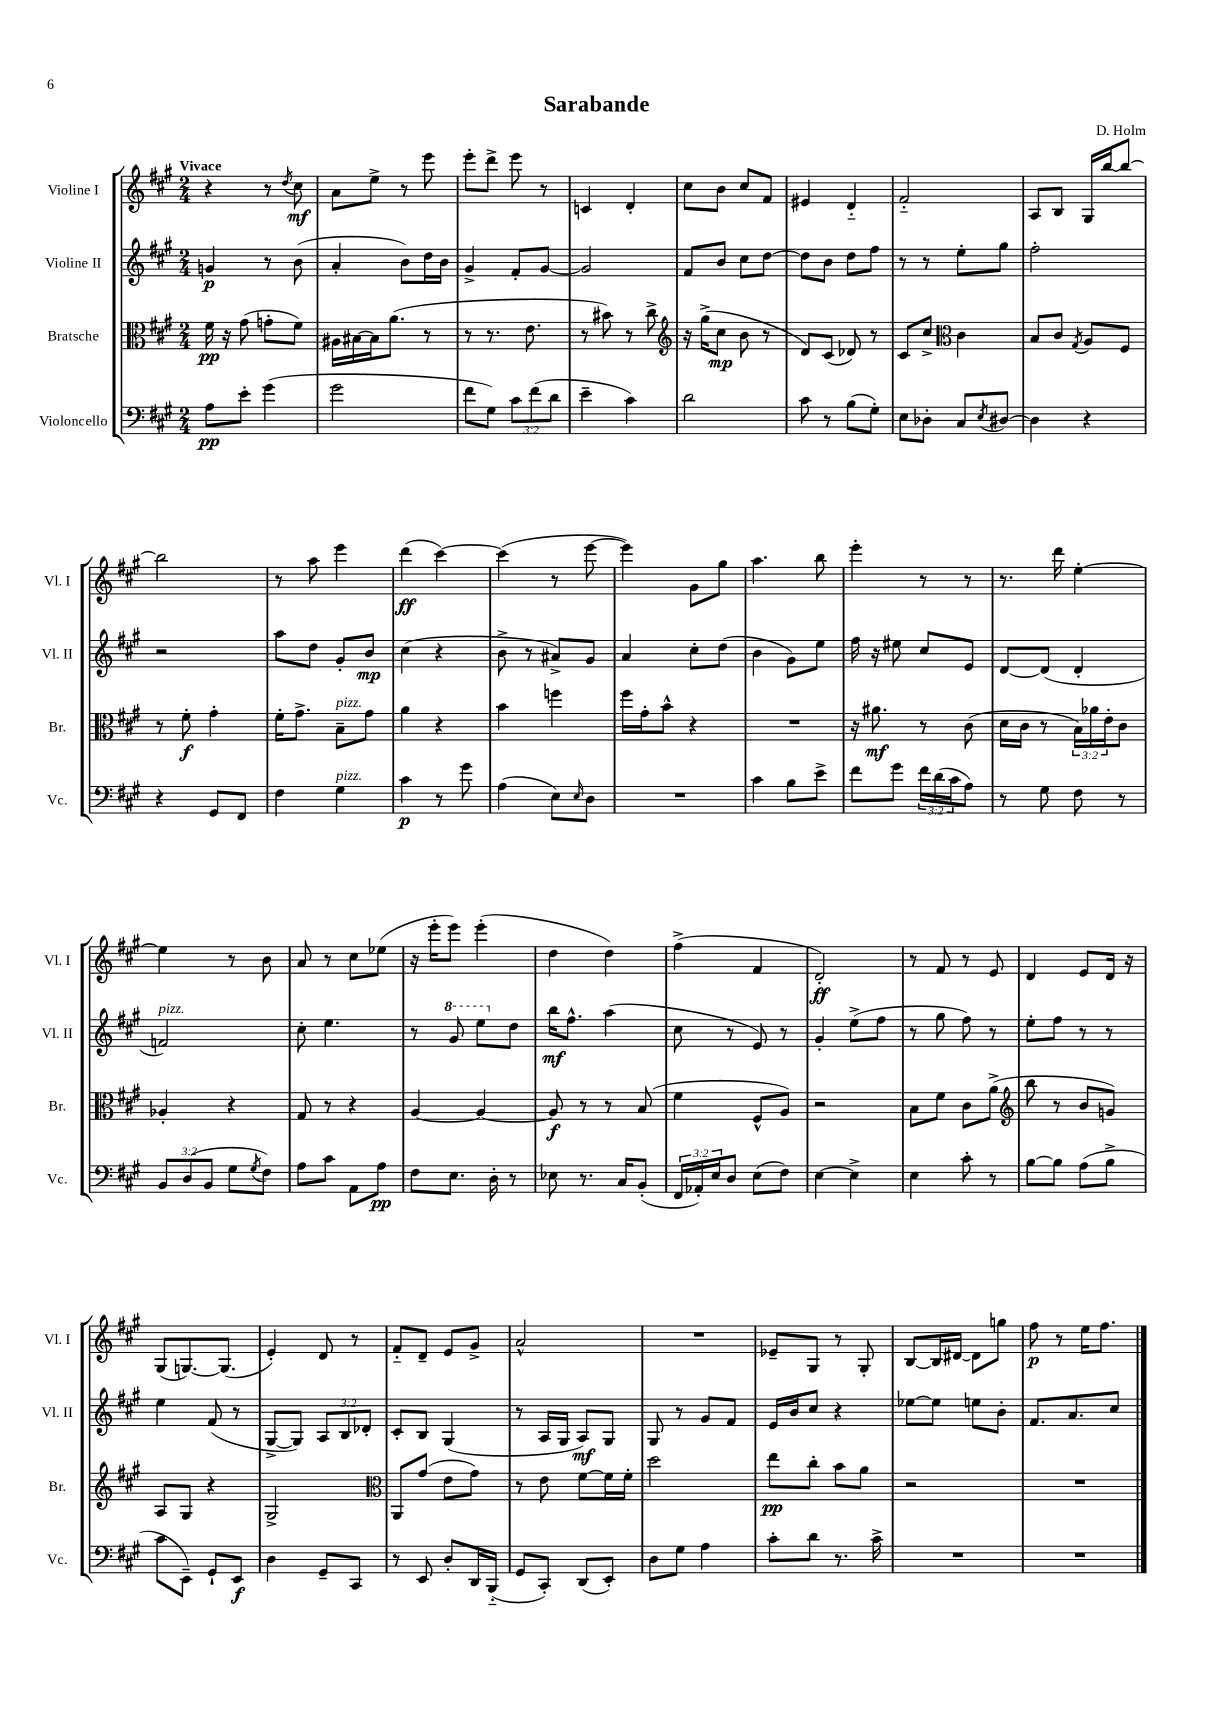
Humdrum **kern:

**kern	**dynam	**kern	**dynam	**kern	**dynam	**kern	**dynam
*part4	*part4	*part3	*part3	*part2	*part2	*part1	*part1
*staff4	*staff4	*staff3	*staff3	*staff2	*staff2	*staff1	*staff1
*I"Violoncello	*	*I"Bratsche	*	*I"Violine II	*	*I"Violine I	*
*I'Vc.	*	*I'Br.	*	*I'Vl. II	*	*I'Vl. I	*
*clefF4	*	*clefC3	*	*clefG2	*	*clefG2	*
*k[f#c#g#]	*	*k[f#c#g#]	*	*k[f#c#g#]	*	*k[f#c#g#]	*
*M2/4	*	*M2/4	*	*M2/4	*	*M2/4	*
=1	=1	=1	=1	=1	=1	=1	=1
!	!	!	!	!	!	!LO:TX:a:B:t=Vivace	!
8A\L	pp	16f#\	pp	4gn/	p	4r	.
.	.	16r	.	.	.	.	.
8e'\J	.	(8g#\	.	.	.	.	.
(4g#\	.	8gn'\L	.	8r	.	8r	.
.	.	.	.	.	.	8qdd/	.
.	.	8f#\J)	.	(8b\	.	8cc#\	mf
=2	=2	=2	=2	=2	=2	=2	=2
2g#\	.	16A#X\LL	.	4a'/	.	8a\L	.
.	.	[16B#X\	.	.	.	.	.
.	.	16B#\J]	.	.	.	8ee^\J	.
.	.	(8.a\J	.	.	.	.	.
.	.	.	.	8b\L)	.	8r	.
.	.	8r	.	16dd\L	.	8eee\	.
.	.	.	.	16b\JJ	.	.	.
=3	=3	=3	=3	=3	=3	=3	=3
8f#\L	.	8r	.	4g#^/	.	8eee'\L	.
8G#\J)	.	8.r	.	.	.	8ddd^\J	.
12c#\L	.	.	.	8f#'/L	.	8eee\	.
.	.	8.e\	.	.	.	.	.
(12f#\	.	.	.	.	.	.	.
.	.	.	.	[8g#/J	.	8r	.
12d\J	.	.	.	.	.	.	.
=4	=4	=4	=4	=4	=4	=4	=4
4e~\	.	8r	.	2g#/]	.	4cn/	.
.	.	8b#X\)	.	.	.	.	.
4c#\)	.	8r	.	.	.	4d'/	.
.	.	8cc#^\	.	.	.	.	.
=5	=5	=5	=5	=5	=5	=5	=5
*	*	*clefG2	*	*	*	*	*
2d\	.	16r	.	8f#/L	.	8cc#\L	.
.	.	(16gg#^\KL	.	.	.	.	.
.	.	8cc#\J	mp	8b/J	.	8b\J	.
.	.	8b\	.	8cc#\L	.	8cc#/L	.
.	.	8r	.	[8dd\J	.	8f#/J	.
=6	=6	=6	=6	=6	=6	=6	=6
8c#\	.	8d/L)	.	8dd\L]	.	4e#X/	.
8r	.	(8c#/J	.	8b\J	.	.	.
(8B\L	.	8d-X/)	.	8dd\L	.	4d/	.
8G#'\J)	.	8r	.	8ff#\J	.	.	.
=7	=7	=7	=7	=7	=7	=7	=7
8E\L	.	8c#/L	.	8r	.	2f#/	.
8D-X'\J	.	8cc#^/J	.	8r	.	.	.
*	*	*clefC3	*	*	*	*	*
8C#/L	.	4c#\	.	8ee'\L	.	.	.
8qE/	.	.	.	.	.	.	.
[8D#X/J	.	.	.	8gg#\J	.	.	.
=8	=8	=8	=8	=8	=8	=8	=8
4D#\]	.	8B/L	.	2ff#'\	.	8A/L	.
.	.	8c#/J	.	.	.	8B/J	.
.	.	8qG#/	.	.	.	.	.
4r	.	8A/L	.	.	.	16G#/LL	.
.	.	.	.	.	.	[16bb/J	.
.	.	8F#/J	.	.	.	8bb/J_	.
!!LO:LB:g=z
=9	=9	=9	=9	=9	=9	=9	=9
4r	.	8r	.	2r	.	2bb\]	.
.	.	8f#'\	f	.	.	.	.
8GG#/L	.	4g#'\	.	.	.	.	.
8FF#/J	.	.	.	.	.	.	.
=10	=10	=10	=10	=10	=10	=10	=10
4F#\	.	16f#'\KL	.	8aa\L	.	8r	.
.	.	8.g#^\J	.	.	.	.	.
.	.	.	.	8dd\J	.	8aa\	.
!	!	!LO:TX:a:i:t=pizz.	!	!	!	!	!
!LO:TX:a:i:t=pizz.	!	!	!	!	!	!	!
4G#\	.	8B~\L	.	8g#'/L	.	4eee\	.
.	.	8g#\J	.	8b/J	mp	.	.
=11	=11	=11	=11	=11	=11	=11	=11
4c#\	p	4a\	.	(4cc#\	.	(4ddd\	ff
8r	.	4r	.	4r	.	[4ccc#\)	.
8g#\	.	.	.	.	.	.	.
=12	=12	=12	=12	=12	=12	=12	=12
(4A\	.	4b\	.	8b^\	.	(4ccc#\]	.
.	.	.	.	8r	.	.	.
8E\L)	.	4ffn\	.	8a#X^/L)	.	8r	.
16qqE/	.	.	.	.	.	.	.
8D\J	.	.	.	8g#/J	.	[8eee\	.
=13	=13	=13	=13	=13	=13	=13	=13
2r	.	16ff#\LL	.	4a/	.	4eee\])	.
.	.	16g#'\J	.	.	.	.	.
.	.	8b^^\J	.	.	.	.	.
.	.	4r	.	8cc#'\L	.	8g#\L	.
.	.	.	.	(8dd\J	.	8gg#\J	.
=14	=14	=14	=14	=14	=14	=14	=14
4c#\	.	2r	.	4b\	.	4.aa\	.
8B\L	.	.	.	8g#\L)	.	.	.
8e^\J	.	.	.	8ee\J	.	8bb\	.
=15	=15	=15	=15	=15	=15	=15	=15
8f#\L	.	16r	.	16ff#\	.	4eee'\	.
.	.	8.a#X\	mf	16r	.	.	.
8g#\J	.	.	.	8ee#X\	.	.	.
24f#\LL	.	8r	.	8cc#/L	.	8r	.
(24d\	.	.	.	.	.	.	.
24c#\J	.	.	.	.	.	.	.
8A\J)	.	(8c#\	.	8e/J	.	8r	.
=16	=16	=16	=16	=16	=16	=16	=16
8r	.	16d\LL	.	[8d/L	.	8.r	.
.	.	16c#\JJ	.	.	.	.	.
8G#\	.	8r	.	(8d/J]	.	.	.
.	.	.	.	.	.	16ddd\	.
8F#\	.	24B\LL)	.	4d'/	.	[4ee'\	.
.	.	24a-X\	.	.	.	.	.
.	.	24e'\J	.	.	.	.	.
8r	.	8c#\J	.	.	.	.	.
!!LO:LB:g=z
=17	=17	=17	=17	=17	=17	=17	=17
!	!	!	!	!LO:TX:a:i:t=pizz.	!	!	!
12BB/L	.	4A-X'/	.	2fn/)	.	4ee\]	.
(12D/	.	.	.	.	.	.	.
12BB/J	.	.	.	.	.	.	.
8G#\L	.	4r	.	.	.	8r	.
8qG#/	.	.	.	.	.	.	.
8F#\J)	.	.	.	.	.	8b\	.
=18	=18	=18	=18	=18	=18	=18	=18
8A\L	.	8G#/	.	8cc#'\	.	8a/	.
8c#\J	.	8r	.	4.ee\	.	8r	.
8AA\L	.	4r	.	.	.	8cc#\L	.
8A\J	pp	.	.	.	.	(8ee-X\J	.
=19	=19	=19	=19	=19	=19	=19	=19
8F#\L	.	[4A/	.	8r	.	16r	.
.	.	.	.	.	.	16eee'\KL	.
*	*	*	*	*8va	*	*	*
8.E\J	.	.	.	8gg#/	.	8eee\J)	.
.	.	4A/_	.	8eee\L	.	(4eee'\	.
16D'\	.	.	.	.	.	.	.
*	*	*	*	*X8va	*	*	*
8r	.	.	.	8dd\J	.	.	.
=20	=20	=20	=20	=20	=20	=20	=20
8E-X\	.	8A/]	f	16bb\KL	mf	4dd\	.
.	.	.	.	8.ff#^^\J	.	.	.
8.r	.	8r	.	.	.	.	.
.	.	8r	.	(4aa\	.	4dd\)	.
16C#/KL	.	.	.	.	.	.	.
(8BB'/J	.	(8B/	.	.	.	.	.
=21	=21	=21	=21	=21	=21	=21	=21
24FF#/LL	.	4f#\	.	8cc#\	.	(4ff#^\	.
24AA-X'/)	.	.	.	.	.	.	.
24E/J	.	.	.	.	.	.	.
8D/J	.	.	.	8r	.	.	.
(8E\L	.	8F#^^/L	.	8e/)	.	4f#/	.
8F#\J)	.	8A/J)	.	8r	.	.	.
=22	=22	=22	=22	=22	=22	=22	=22
[4E\	.	2r	.	4g#'/	.	2d'/)	ff
4E^\]	.	.	.	(8ee^\L	.	.	.
.	.	.	.	8ff#\J	.	.	.
=23	=23	=23	=23	=23	=23	=23	=23
4E\	.	8B\L	.	8r	.	8r	.
.	.	8f#\J	.	8gg#\	.	8f#/	.
8c#'\	.	8c#\L	.	8ff#\)	.	8r	.
8r	.	(8a^\J	.	8r	.	8e/	.
=24	=24	=24	=24	=24	=24	=24	=24
*	*	*clefG2	*	*	*	*	*
[8B\L	.	8bb\	.	8ee'\L	.	4d/	.
8B\J]	.	8r	.	8ff#\J	.	.	.
(8A\L	.	8b/L	.	8r	.	8e/L	.
8B^\J	.	8gn/J)	.	8r	.	16d/Jk	.
.	.	.	.	.	.	16r	.
!!LO:LB:g=z
=25	=25	=25	=25	=25	=25	=25	=25
8c#\L	.	8A/L	.	4ee\	.	(8G#/L	.
8EE~\J)	.	8G#/J	.	.	.	[8.Gn/)	.
8GG#`/L	.	4r	.	(8f#/	.	.	.
.	.	.	.	.	.	(8.G/J]	.
8EE/J	f	.	.	8r	.	.	.
=26	=26	=26	=26	=26	=26	=26	=26
4D\	.	2G#^/	.	[8G#^/L	.	4e'/)	.
.	.	.	.	8G#/J])	.	.	.
8GG#~/L	.	.	.	12A/L	.	8d/	.
.	.	.	.	12B/	.	.	.
8CC#/J	.	.	.	.	.	8r	.
.	.	.	.	12d-X'/J	.	.	.
=27	=27	=27	=27	=27	=27	=27	=27
*	*	*clefC3	*	*	*	*	*
8r	.	8AA/L	.	8c#'/L	.	8f#/L	.
8EE/	.	(8g#/J	.	8B/J	.	8d~/J	.
8D'/L	.	8e\L	.	(4G#/	.	8e/L	.
16DD/L	.	8g#\J)	.	.	.	8g#^/J	.
(16BBB/JJ	.	.	.	.	.	.	.
=28	=28	=28	=28	=28	=28	=28	=28
8GG#/L	.	8r	.	8r	.	2a^^/	.
8CC#'/J)	.	8e\	.	16A/LL	.	.	.
.	.	.	.	16G#/JJ	.	.	.
(8DD/L	.	[8f#\L	.	8A/L)	mf	.	.
8EE'/J)	.	16f#\L]	.	8G#/J	.	.	.
.	.	16f#'\JJ	.	.	.	.	.
=29	=29	=29	=29	=29	=29	=29	=29
8D\L	.	2dd\	.	8G#/	.	2r	.
8G#\J	.	.	.	8r	.	.	.
4A\	.	.	.	8g#/L	.	.	.
.	.	.	.	8f#/J	.	.	.
=30	=30	=30	=30	=30	=30	=30	=30
8c#'\L	.	8ee\L	pp	16e/LL	.	8e-X~/L	.
.	.	.	.	16b/J	.	.	.
8d\J	.	8cc#'\J	.	8cc#/J	.	8G#/J	.
8.r	.	8b\L	.	4r	.	8r	.
.	.	8a\J	.	.	.	8G#'/	.
16c#^\	.	.	.	.	.	.	.
=31	=31	=31	=31	=31	=31	=31	=31
2r	.	2r	.	[8ee-X\L	.	[8B/L	.
.	.	.	.	8ee-\J]	.	16B/L]	.
.	.	.	.	.	.	[16d#X/JJ	.
.	.	.	.	8een\L	.	8d#\L]	.
.	.	.	.	8b'\J	.	8ggn\J	.
=32	=32	=32	=32	=32	=32	=32	=32
2r	.	2r	.	8.f#/L	.	8ff#\	p
.	.	.	.	.	.	8r	.
.	.	.	.	8.a/	.	.	.
.	.	.	.	.	.	16ee\KL	.
.	.	.	.	.	.	8.ff#\J	.
.	.	.	.	8cc#/J	.	.	.
==	==	==	==	==	==	==	==
*-	*-	*-	*-	*-	*-	*-	*-
